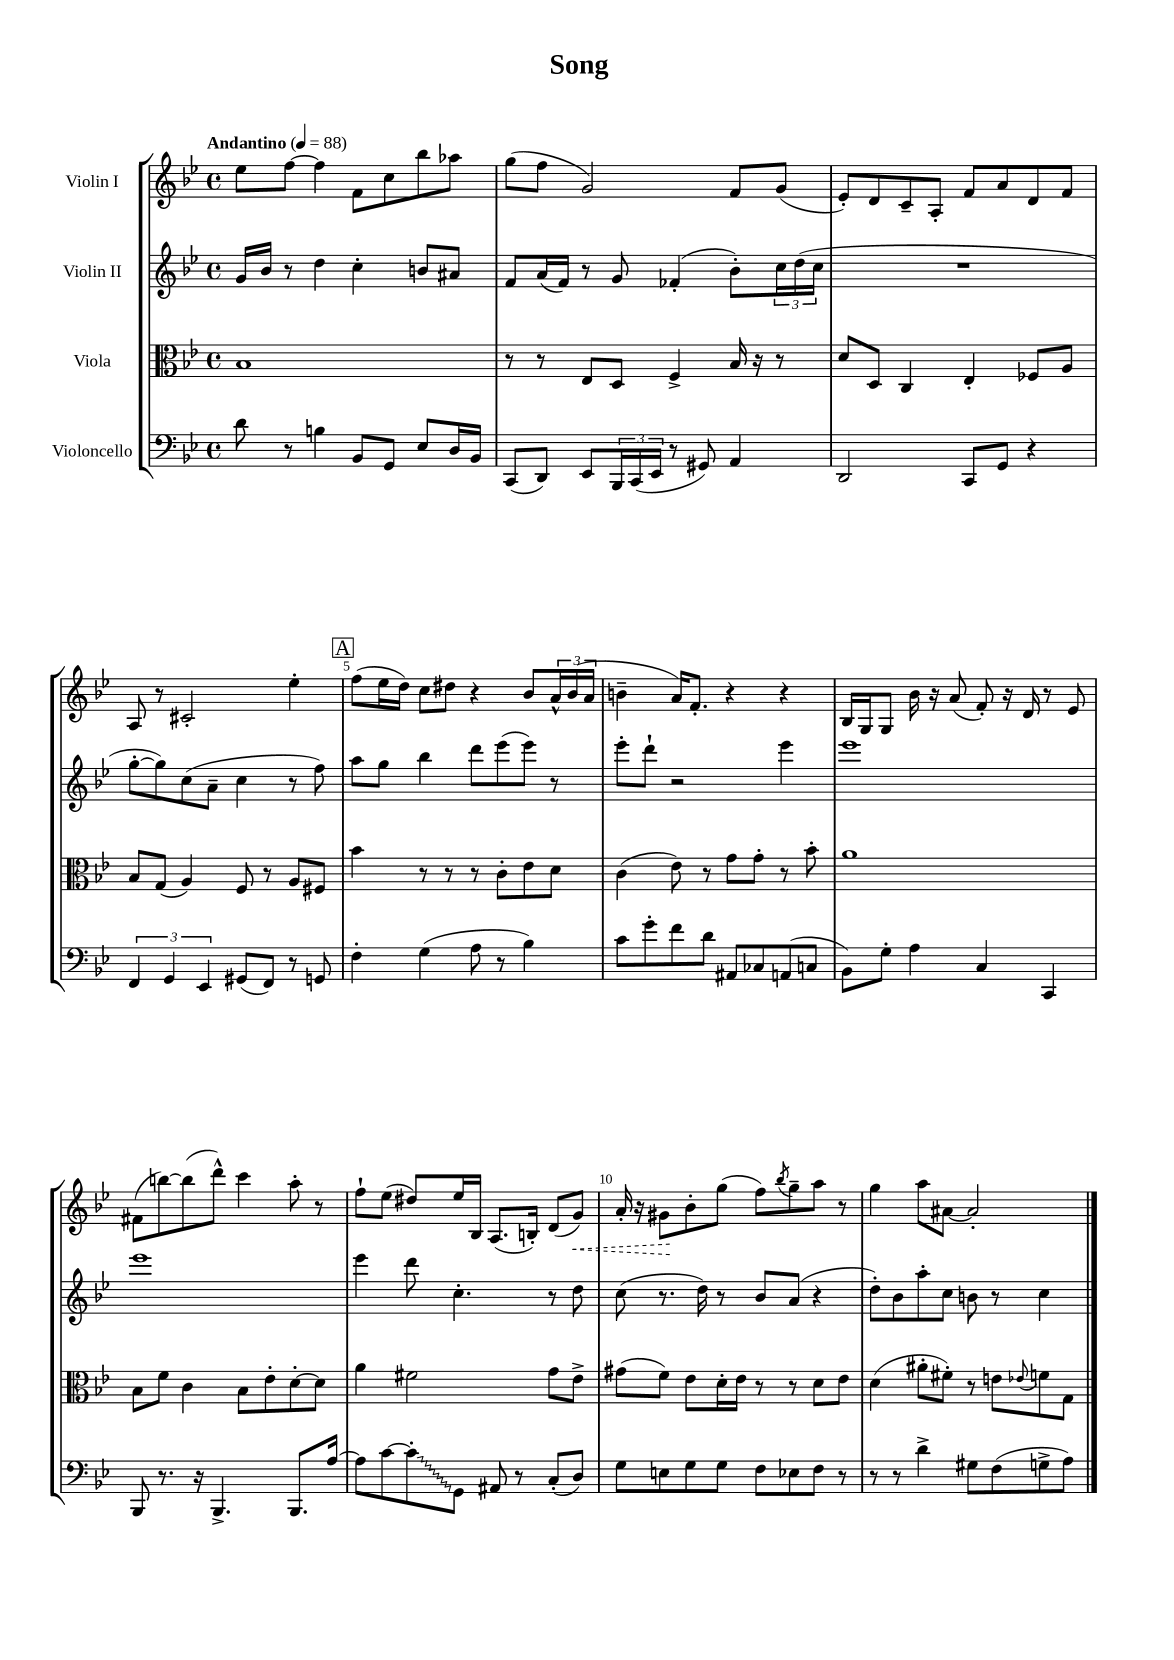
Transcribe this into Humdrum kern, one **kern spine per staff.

**kern	**kern	**kern	**kern
*staff4	*staff3	*staff2	*staff1
*clefF4	*clefC3	*clefG2	*clefG2
*k[b-e-]	*k[b-e-]	*k[b-e-]	*k[b-e-]
*M4/4	*M4/4	*M4/4	*M4/4
*met(c)	*met(c)	*met(c)	*met(c)
*MM88	*MM88	*MM88	*MM88
8d	1B-	16g	8ee-
.	.	16b-	.
8r	.	8r	[8ff
4B	.	4dd	4ff]
8BB-	.	4cc'	8f
8GG	.	.	8cc
8E-	.	8b	8bb-
16D	.	8a#	8aa-
16BB-	.	.	.
=	=	=	=
(8CC	8r	8f	(8gg
8DD)	8r	(16a	8ff
.	.	16f)	.
8EE-	8E-	8r	2g)
24BBB-	8D	8g	.
(24CC	.	.	.
24EE-	.	.	.
8r	4F^	(4f-'	.
8GG#)	.	.	.
4AA	16B-	8b-')	8f
.	16r	.	.
.	8r	24cc	(8g
.	.	(24dd	.
.	.	24cc	.
=	=	=	=
2DD	8d	1r	8e-')
.	8D	.	8d
.	4C	.	8c~
.	.	.	8A'
8CC	4E-'	.	8f
8GG	.	.	8a
4r	8F-	.	8d
.	8A	.	8f
=	=	=	=
6FF	8B-	[8gg'	8A
.	(8G	8gg])	8r
6GG	.	.	.
.	4A)	(8cc	2c#'
6EE-	.	.	.
.	.	8a~	.
(8GG#	8F	4cc	.
8FF)	8r	.	.
8r	8A	8r	4ee-'
8GG	8F#	8ff)	.
=	=	=	=
4F'	4b-	8aa	(8ff
.	.	8gg	16ee-
.	.	.	16dd)
(4G	8r	4bb-	8cc
.	8r	.	8dd#
8A	8r	8ddd	4r
8r	8c'	(8eee-	.
4B-)	8e-	8eee-)	8b-
.	8d	8r	24a^^
.	.	.	(24b-
.	.	.	24a
=	=	=	=
8c	(4c	8eee-'	4b~
8g'	.	8ddd`	.
8f	8e-)	2r	16a)
.	.	.	8.f'
8d	8r	.	.
8AA#	8g	.	4r
8C-	8g'	.	.
(8AA	8r	4eee-	4r
8C	8b-'	.	.
=	=	=	=
8BB-)	1a	1eee-	16B-
.	.	.	16G
8G'	.	.	8G
4A	.	.	16b-
.	.	.	16r
.	.	.	(8a
4C	.	.	8f')
.	.	.	16r
.	.	.	16d
4CC	.	.	8r
.	.	.	8e-
=	=	=	=
8BBB-	8B-	1eee-	(8f#
8.r	8f	.	[8bb)
.	4c	.	(8bb]
16r	.	.	.
4.BBB-^	.	.	8ddd^^)
.	8B-	.	4ccc
.	8e-'	.	.
8.BBB-	[8d'	.	8aa'
.	8d]	.	8r
[16A	.	.	.
=	=	=	=
8A]	4a	4eee-	8ff`
[8c	.	.	(8ee-
8c']	2f#	8ddd	8dd#)
8GG	.	4.cc'	16ee-
.	.	.	16B-
8AA#	.	.	(8.A
8r	.	.	.
.	.	.	16B')
(8C'	8g	8r	(8d
8D)	8e-^	8dd	8g)
=	=	=	=
8G	(8g#	(8cc	16a'
.	.	.	16r
8E	8f)	8.r	8g#
8G	8e-	.	8b-'
.	.	16dd)	.
8G	16d'	8r	(8gg
.	16e-	.	.
8F	8r	8b-	8ff)
.	.	.	8qbb-
8E-	8r	(8a	8gg~
8F	8d	4r	8aa
8r	8e-	.	8r
=	=	=	=
8r	(4d	8dd')	4gg
8r	.	8b-	.
4d^	8a#'	8aa'	8aa
.	8f#')	8cc	[8a#
8G#	8r	8b	2a#']
(8F	8e	8r	.
.	8qqe-	.	.
8G^	8f	4cc	.
8A)	8G	.	.
==	==	==	==
*-	*-	*-	*-
